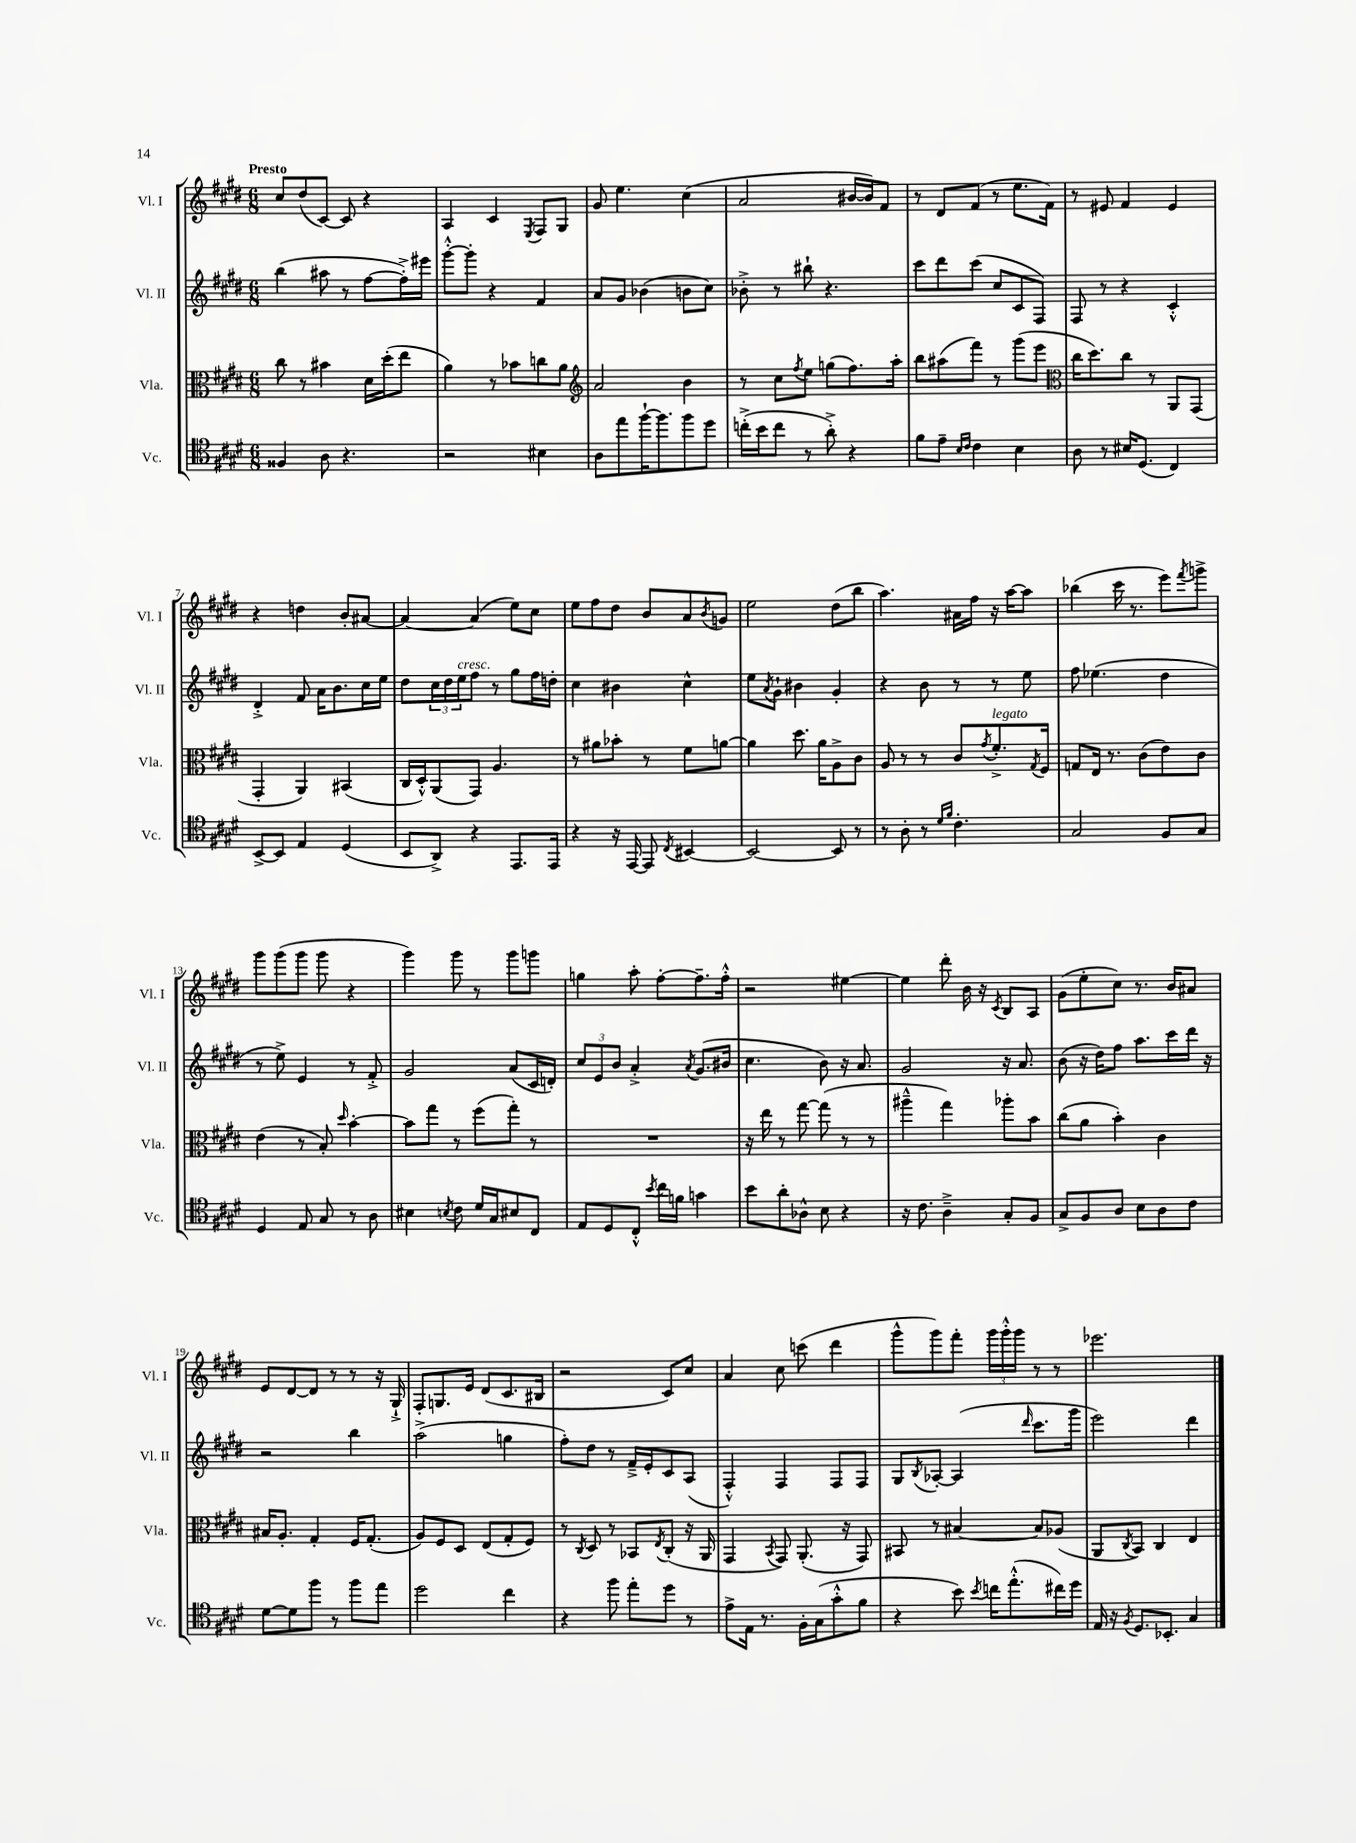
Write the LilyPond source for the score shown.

<<
\new StaffGroup <<
\new Staff = "s0" \with { instrumentName = "Vl. I" shortInstrumentName = "Vl. I" } {
    \clef treble \key e \major \numericTimeSignature \time 6/8 \tempo "Presto"
    cis''8 dis''8( cis'8~) cis'8 r4 |
    a4 cis'4 \acciaccatura { e8 } fis8 gis8 |
    gis'8 e''4. cis''4( |
    a'2 bis'16~ bis'16) fis'8 |
    r8 dis'8 fis'8( r8 e''8. fis'16) |
    r8 eis'8 fis'4 eis'4 |
    r4 d''4 b'8-. ais'8~ |
    ais'4~ ais'4( e''8) cis''8 |
    e''8 fis''8 dis''8 b'8 a'8 \acciaccatura { b'8 } g'8 |
    e''2 dis''8( b''8 |
    a''4.) ais'16 fis''16 r16 a''16~ a''8 |
    bes''4( cis'''16 r8. e'''8) \acciaccatura { fis'''8 } g'''8-> |
    gis'''8 gis'''8( gis'''8 gis'''8 r4 |
    gis'''4) gis'''8 r8 gis'''8 g'''8 |
    g''4 a''8-. fis''8~-. fis''8.-- fis''16-.-^ |
    r2 eis''4~ |
    eis''4 dis'''8-. b'16 r16 \acciaccatura { cis'8 } b8 a8 |
    gis'8( e''8-. cis''8) r8. b'16 ais'8 |
    e'8 dis'8~ dis'8 r8 r8 r16 gis16-!-> |
    fis8-. g8. e'16 dis'8( cis'8. bis16 |
    r2 cis'8) cis''8 |
    a'4 cis''8 c'''8( dis'''4 |
    gis'''8-^ gis'''8) fis'''8-. \tuplet 3/2 { gis'''16 gis'''16-.-^ gis'''16 } r8 r8 |
    ees'''2. \bar "|." |
}
\new Staff = "s1" \with { instrumentName = "Vl. II" shortInstrumentName = "Vl. II" } {
    \clef treble \key e \major \numericTimeSignature \time 6/8
    b''4( ais''8 r8 fis''8~ fis''16-.->) eis'''16 |
    gis'''8~-.-^ gis'''8-. r4 fis'4 |
    a'8 gis'8 bes'4( b'8 cis''8) |
    bes'8-.-> r8 bis''8-! r4. |
    cis'''8 dis'''8 cis'''8( cis''8 cis'8 fis8) |
    fis8 r8 r4 cis'4-.-^ |
    dis'4-.-> fis'8 a'16 b'8. cis''16 e''16 |
    dis''8 \tuplet 3/2 { cis''16 dis''16 e''16^\markup { \italic "cresc." } } fis''8 r8 gis''8 fis''16 d''16-. |
    cis''4 bis'4 cis''4-^ |
    e''8 \acciaccatura { a'8 } gis'8-! bis'4 gis'4-. |
    r4 b'8 r8 r8 e''8 |
    fis''8 ees''4.( dis''4 |
    r8 e''8->) e'4 r8 fis'8-.-> |
    gis'2 a'8( cis'16 d'16-.) |
    \tuplet 3/2 { cis''8 e'8 b'8 } a'4-.-> \acciaccatura { a'8 } gis'8.( bis'16 |
    cis''4. b'8) r16 a'8. |
    gis'2 r16 a'8. |
    b'8( r16 dis''16) fis''8 a''8. cis'''16 dis'''16 r16 |
    r2 b''4 |
    a''2->( g''4 |
    fis''8-.) dis''8 r8 fis'16---> e'16-. cis'8 a8( |
    fis4-.-^) fis4 fis8 fis8 |
    gis8 \acciaccatura { b8 } aes8~-. aes4( \grace { dis'''16 } cis'''8. gis'''16 |
    e'''2) dis'''4 \bar "|." |
}
\new Staff = "s2" \with { instrumentName = "Vla." shortInstrumentName = "Vla." } {
    \clef alto \key e \major \numericTimeSignature \time 6/8
    cis''8 r8 bis'4 dis'16 dis''16-.( e''8 |
    a'4) r8 bes'8 c''8 a'8 |
    \clef treble a'2 b'4 |
    r8 cis''8 \acciaccatura { fis''8 } e''8 g''8( fis''8.) a''16-. |
    b''8 ais''8( fis'''8) r8 gis'''8( e'''8 |
    \clef alto cis''16 dis''8.) cis''8 r8 a,8 gis,8( |
    gis,4-. a,4) bis,4( |
    cis16 dis16-.-^) a,8( gis,8) a4. |
    r8 ais'8 bes'8-. r8 fis'8 a'8~ |
    a'4 dis''8. a'16 a8-> cis'8 |
    a8 r8 r8 cis'8 \acciaccatura { gis'8 } fis'8.-.->^\markup { \italic "legato" } \acciaccatura { gis8 } fis16 |
    g8 e16 r8. cis'8( e'8) cis'8 |
    e'4( r8 b8-.) \grace { dis''16 } b'4~-. |
    b'8 gis''8 r8 fis''8( gis''8-.) r8 |
    R2. |
    r16 e''16 r8 gis''8~ gis''8( r8 r8 |
    ais''4---^ gis''4) aes''8-. b'8 |
    cis''8( a'8 b'4-.) cis'4 |
    bis16 a8.-. gis4-. fis16 gis8.-.( |
    a8) fis8 dis8 e8( gis8-. fis8) |
    r8 \acciaccatura { cis8 } dis8 r8 bes,8 \acciaccatura { e8 } cis8-.( r16 a,16 |
    gis,4 \acciaccatura { b,8 } gis,8) a,8.-.( r16 gis,8) |
    bis,8 r8 bis4~ bis8 aes8( |
    a,8 \acciaccatura { cis8 } b,8) cis4 e4 \bar "|." |
}
\new Staff = "s3" \with { instrumentName = "Vc." shortInstrumentName = "Vc." } {
    \clef tenor \key e \major \numericTimeSignature \time 6/8
    fisis4 a8 r4. |
    r2 bis4 |
    a8 e''8 fis''16~-! fis''8. fis''8 dis''8 |
    c''16-.->( b'16 c''8 r8 a'8-.->) r4 |
    fis'8 e'8-- \grace { b16 cis'16 } cis'4 b4 |
    a8 r8 bis16 dis8.( cis4) |
    b,8~-> b,8 e4 dis4( |
    b,8 a,8->) r4 e,8. e,16 |
    r4 r16 e,16~ e,8 \acciaccatura { cis8 } bis,4~ |
    bis,2~ bis,8 r8 |
    r8 a8-. r8 \grace { dis'16 fis'16 } cis'4.-. |
    gis2 fis8 gis8 |
    dis4 e8 gis8 r8 a8 |
    bis4 \acciaccatura { b8 } cis'8 dis'16 gis16 bis8 cis8 |
    e8 dis8 cis8-.-^ \acciaccatura { b'8 } cis''16 f'16 g'4 |
    b'8 a'8-. aes8-^ b8 r4 |
    r16 cis'8. a4---> gis8-. fis8 |
    gis8-> fis8 a8 b8 a8 cis'8 |
    dis'8~ dis'8 fis''8 r8 fis''8 e''8 |
    dis''2 cis''4 |
    r4 fis''8 e''8-. dis''8 r8 |
    e'8-> e16 r8. fis16-. gis16( gis'8-.-^ fis'8 |
    r4 b'8) \acciaccatura { b'8 } c''16 e''8.-.-^( cis''16) dis''16 |
    e16 r16 \acciaccatura { fis8 } dis8. bes,8.-. gis4 \bar "|." |
}
>>
>>
